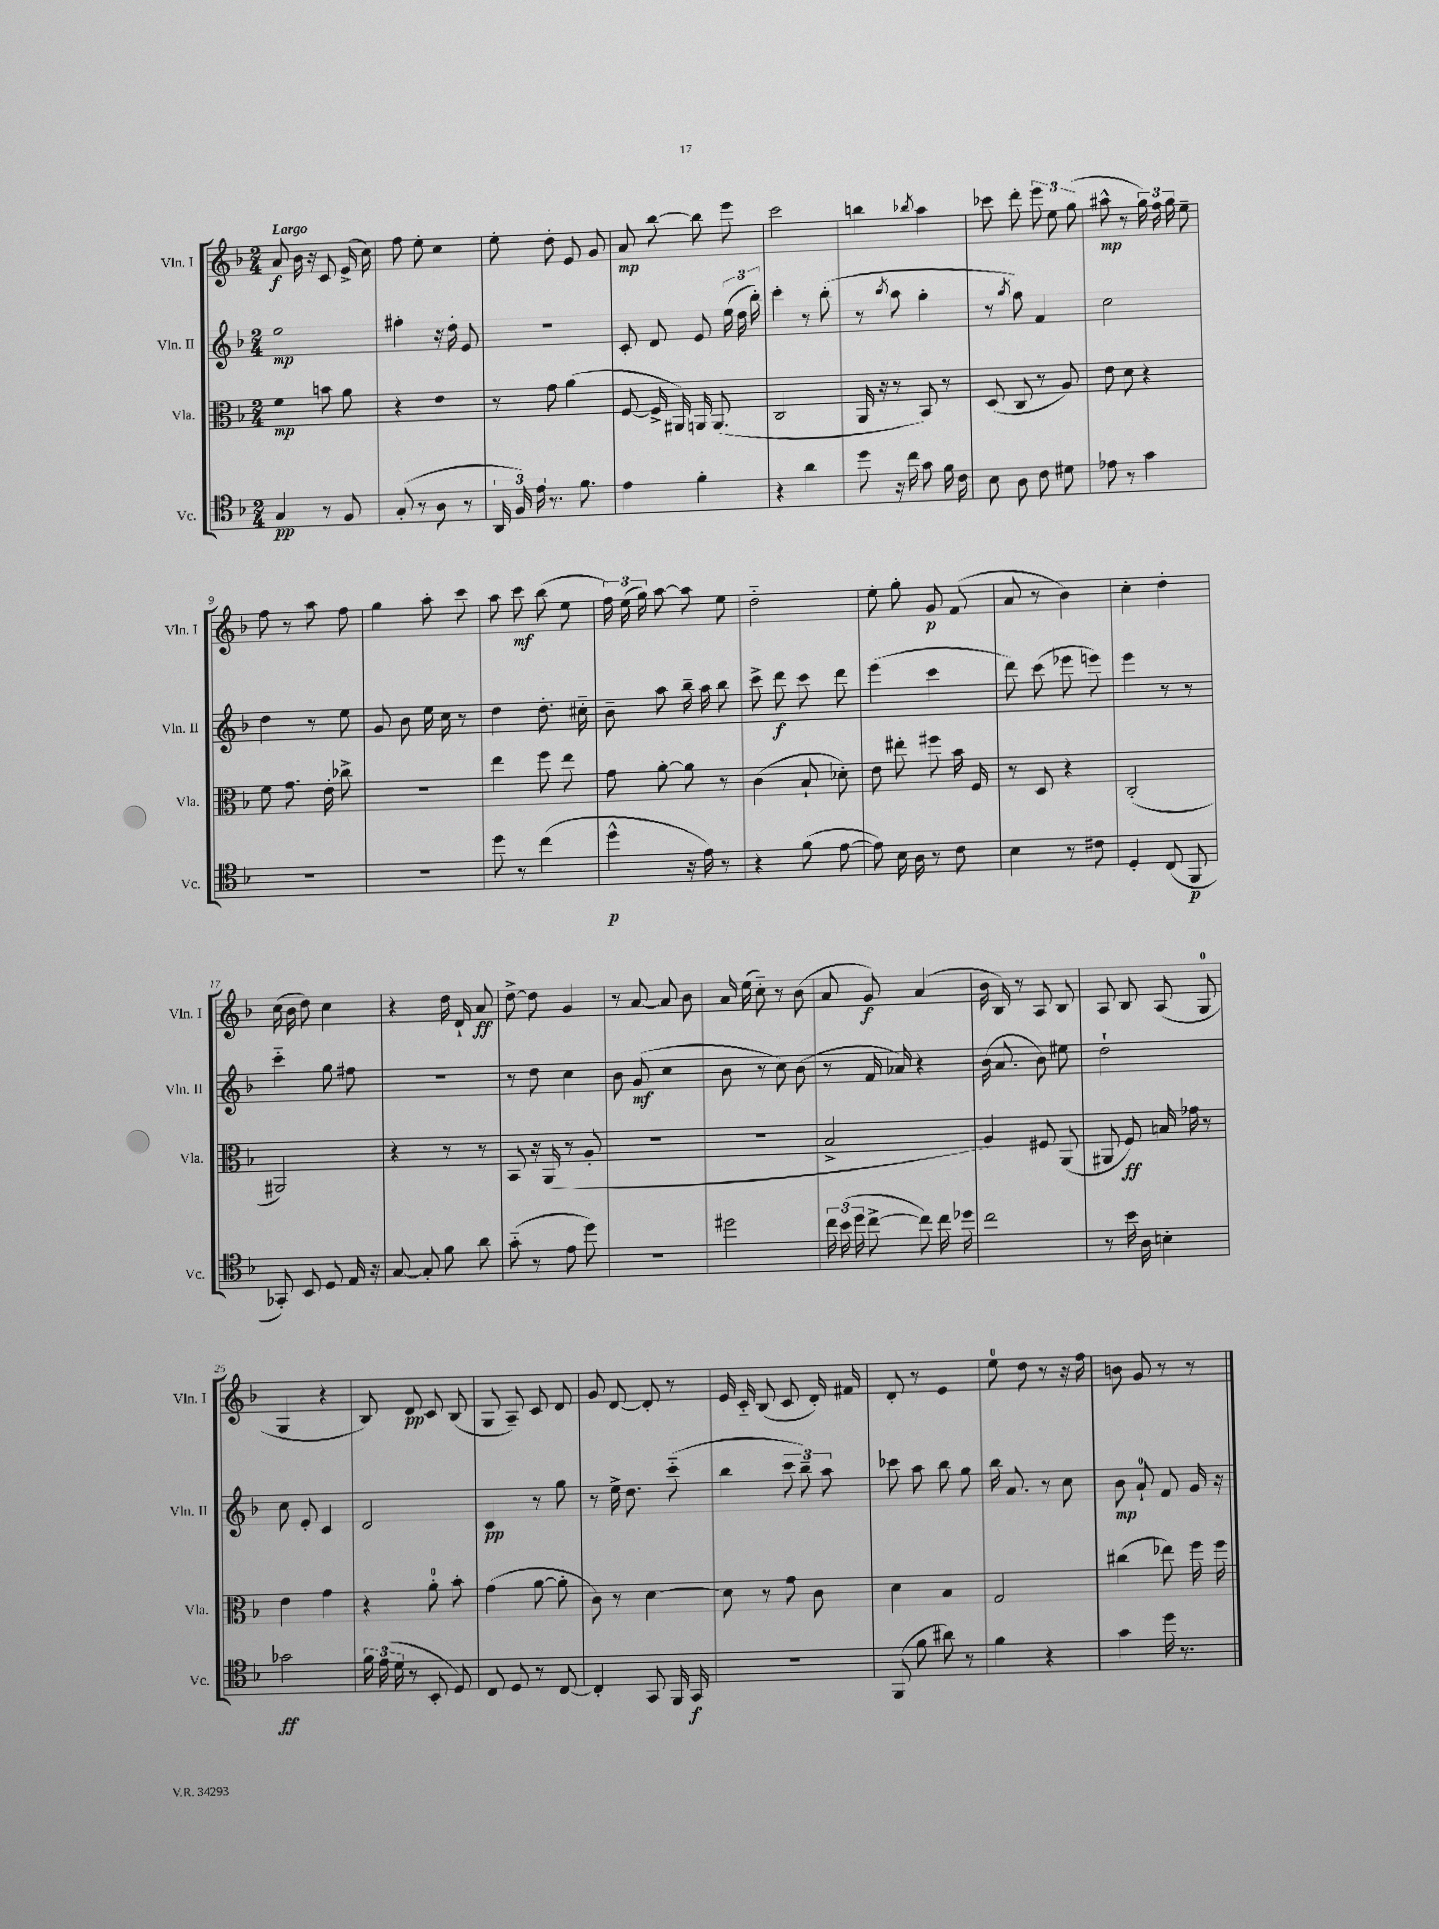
<<
\new StaffGroup <<
\new Staff = "s0" \with { instrumentName = "Vln. I" shortInstrumentName = "Vln. I" } {
    \clef treble \key f \major \numericTimeSignature \time 2/4 \tempo "Largo"
    \autoBeamOff a'8\f bes'16 r16 c'8 e'16->( c''16) |
    f''8 e''8-. c''4 |
    e''8-. d''8-. e'8 g'8 |
    a'8\mp bes''8~ bes''8 e'''8 |
    c'''2 |
    b''4 \acciaccatura { bes''8 } a''4 |
    ces'''8 d'''8-. \tuplet 3/2 { e'''8 e''8 g''8( } |
    ais''8-^\mp r8 \tuplet 3/2 { g''16) f''16 g''16 } e''8-- |
    f''8 r8 a''8 f''8 |
    g''4 a''8-. c'''8 |
    a''8 c'''8\mf bes''8( e''8 |
    \tuplet 3/2 { f''16) e''16( g''16) } a''8~ a''8 e''8 |
    d''2-_ |
    e''8-. g''8-. g'8\p f'8( |
    a'8 r8 bes'4) |
    c''4-. d''4-. |
    c''16( bes'16 d''8) c''4 |
    r4 d''16 d'16-! a'8\ff |
    d''8~-> d''8 g'4 |
    r8 a'8~ a'8 bes'8 |
    a'16 e''16( c''8-_) r8 bes'8( |
    a'8 g'8\f) a'4( |
    bes'16 bes16) r8 a8 bes8 |
    a8 bes8 a8( g8-0 |
    g4 r4 |
    bes8) d'8\pp c'8 bes8( |
    g8 a8--) c'8 d'8 |
    g'8 d'8~ d'8-. r8 |
    e'16 c'16-_ bes8( c'8 d'16-.) fis'16 |
    d'8-. r8 e'4 |
    e''8-0 d''8 r8 r16 f''16 |
    b'8 g'8 r8 r8 \bar "|." |
}
\new Staff = "s1" \with { instrumentName = "Vln. II" shortInstrumentName = "Vln. II" } {
    \clef treble \key f \major \numericTimeSignature \time 2/4
    \autoBeamOff e''2\mp |
    fis''4-. r16 d''16-. e'8 |
    r2 |
    c'8-. d'8 e'8 \tuplet 3/2 { e''16( d''16 bes''16-.) } |
    c'''4-. r8 bes''8-.( |
    r8 \acciaccatura { bes''8 } a''8 g''4-. |
    r8 \acciaccatura { g''8 } f''8) f'4 |
    c''2 |
    d''4 r8 e''8 |
    g'8 bes'8 e''16 c''16 r8 |
    d''4 d''8.-. cis''16-_ |
    bes'8-- a''8 bes''16-- a''16 bes''8 |
    c'''8-> d'''8\f c'''8 d'''8 |
    e'''4( c'''4 |
    d'''8) c'''8( ees'''8 e'''8) |
    e'''4 r8 r8 |
    c'''4-_ g''8 fis''8 |
    r2 |
    r8 d''8 c''4 |
    bes'8 g'8\mf( c''4 |
    bes'8 r8 c''8) bes'8( |
    r8 f'16 aes'16) r4 |
    bes'16( a'8. bes'8) eis''8 |
    d''2-! |
    c''8 e'8-. c'4 |
    d'2 |
    c'4\pp r8 g''8 |
    r8 e''16-> d''8. c'''8-_( |
    bes''4 \tuplet 3/2 { c'''8 bes''8--) a''8 } |
    ces'''8 a''8 bes''8 g''8 |
    bes''16 a'8. r8 c''8 |
    bes'8\mp a'8-0-! f'8 g'16 r16 \bar "|." |
}
\new Staff = "s2" \with { instrumentName = "Vla." shortInstrumentName = "Vla." } {
    \clef alto \key f \major \numericTimeSignature \time 2/4
    \autoBeamOff f'4\mp b'8 a'8 |
    r4 e'4 |
    r8 g'8 a'4( |
    f8~ f16-> ais,16) a,16 a,8.( |
    c2 |
    a,16 r16 r8 bes,8) r8 |
    d8( c8 r8 a8) |
    e'8 d'8 r4 |
    f'8 g'8. e'16-. ces''8-> |
    R2 |
    e''4 f''8 e''8 |
    g'8 a'8~-. a'8 r8 |
    c'4( bes8-! des'8-.) |
    e'8 eis''8-. fis''8 bes'16 f16 |
    r8 d8 r4 |
    c2-.( |
    ais,2) |
    r4 r8 r8 |
    bes,8 r16 a,16( r8 a8-. |
    r2 |
    R2 |
    bes2-> |
    a4) fis8 a,8( |
    ais,8 f8\ff) b16 ges'16 r8 |
    e'4 g'4 |
    r4 a'8-0-. bes'8-. |
    g'4( a'8~ a'8-. |
    c'8) r8 d'4~ |
    d'8 r8 g'8 c'8 |
    d'4 bes4 |
    g2 |
    cis''4( ees''8) f''16 f''16 \bar "|." |
}
\new Staff = "s3" \with { instrumentName = "Vc." shortInstrumentName = "Vc." } {
    \clef tenor \key f \major \numericTimeSignature \time 2/4
    \autoBeamOff g4\pp r8 f8 |
    g8-.( r8 a8 r8 |
    \tuplet 3/2 { a,16 f16) e'16 } r8. f'8. |
    e'4 f'4-. |
    r4 a'4 |
    d''8 r16 c''16 g'8 f'16 c'16 |
    bes8 a8 c'8 dis'8 |
    ees'8 r8 g'4 |
    R2 |
    R2 |
    d''8 r8 c''4( |
    d''4-^\p r16 e'16) r8 |
    r4 f'8( e'8~ |
    e'8) bes16 a16 r8 c'8 |
    bes4 r8 cis'8 |
    d4-. c8( f,8\p |
    ges,8-.) bes,8 d8 e16 r16 |
    g8~ g8-. f'8 a'8 |
    g'8-_( r8 e'8 d''8) |
    R2 |
    dis''2 |
    \tuplet 3/2 { c''16 bes'16( d''16 } c''8~-> c''8) c''16 des''16 |
    c''2 |
    r8 bes'16 a16 b4-. |
    ges'2\ff |
    \tuplet 3/2 { f'16 e'16( d'16 } r8 bes,8-. d8) |
    c8 d8 r8 c8~ |
    c4-. g,8 f,16 g,16\f |
    R2 |
    f,8( f'8 ais'8) r8 |
    f'4 r4 |
    g'4 d''16 r8. \bar "|." |
}
>>
>>
